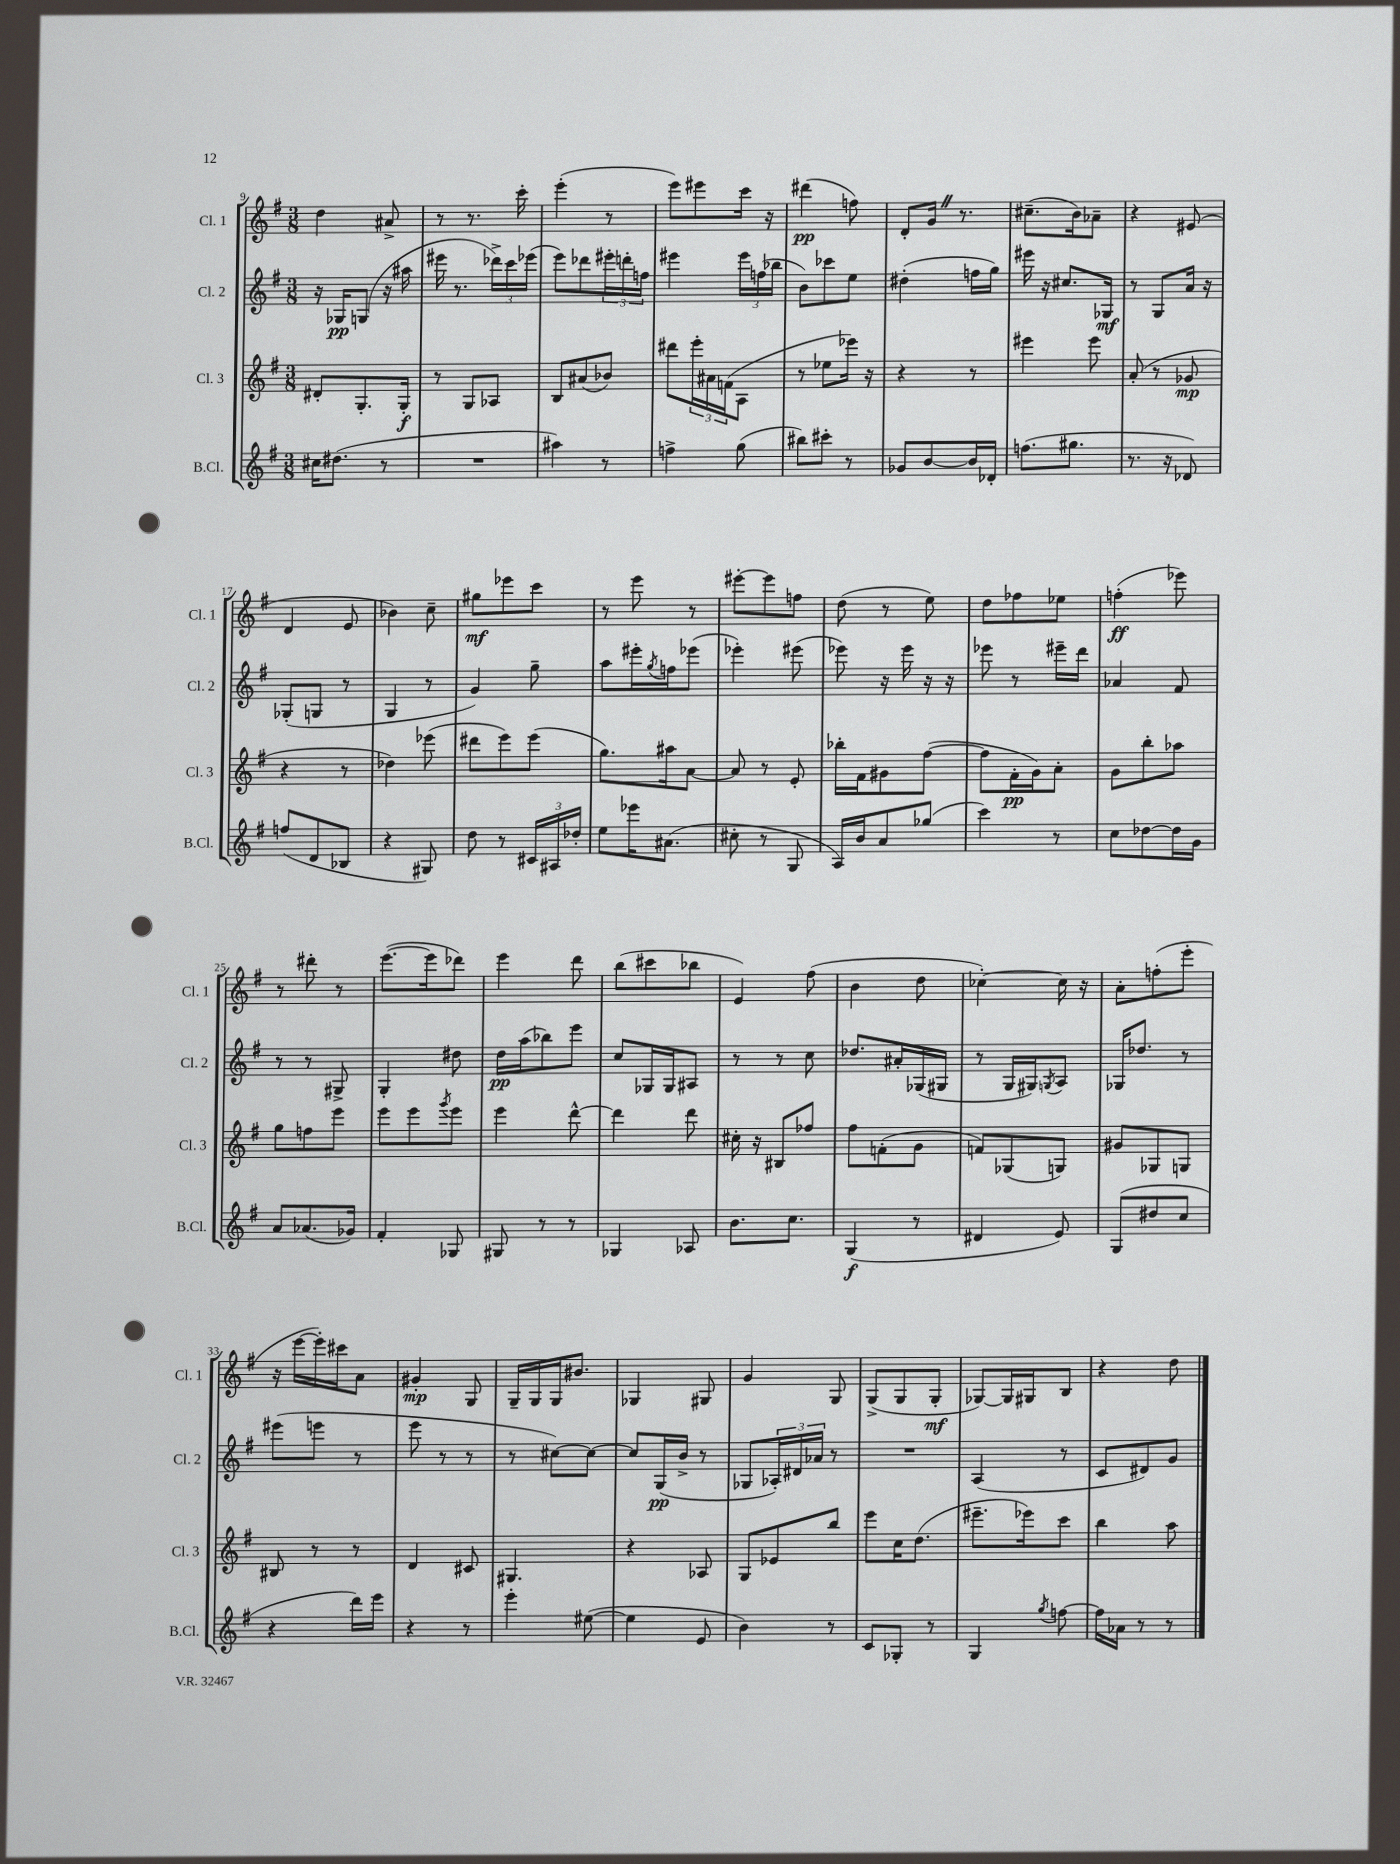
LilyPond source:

<<
\new StaffGroup <<
\new Staff = "s0" \with { instrumentName = "Cl. 1" shortInstrumentName = "Cl. 1" } {
    \clef treble \key g \major \numericTimeSignature \time 3/8
    d''4 ais'8-> |
    r8 r8. c'''16-. |
    e'''4-.( r8 |
    e'''8) eis'''8 c'''16 r16 |
    dis'''4\pp( f''8) |
    d'8-. g'16 \once \override BreathingSign.text = \markup { \musicglyph "scripts.caesura.straight" } \breathe r8. |
    cis''8.--( b'16) aes'8-- |
    r4 eis'8( |
    d'4 e'8 |
    bes'4) c''8-- |
    gis''8\mf ees'''8 c'''8 |
    r8 e'''8 r8 |
    eis'''8~-. eis'''8 f''8 |
    d''8( r8 e''8) |
    d''8 fes''8 ees''8 |
    f''4-.\ff( ees'''8) |
    r8 dis'''8-. r8 |
    e'''8.~( e'''16 des'''8) |
    e'''4 d'''8 |
    b''8( cis'''8 bes''8 |
    e'4) fis''8( |
    b'4 d''8 |
    ces''4~-.) ces''16 r16 |
    a'8-. f''8-.( e'''8-. |
    r16 e'''16~ e'''16-.) cis'''16 a'8 |
    gis'4-.\mp g8 |
    g16-- g16 g16 bis'8. |
    ges4 gis8 |
    g'4 g8 |
    g8->( g8 g8-.\mf |
    ges8~) ges16 gis16 b8 |
    r4 d''8 \bar "|." |
}
\new Staff = "s1" \with { instrumentName = "Cl. 2" shortInstrumentName = "Cl. 2" } {
    \clef treble \key g \major \numericTimeSignature \time 3/8
    r16 ges16\pp g8( r16 ais''16 |
    eis'''16 r8. \tuplet 3/2 { des'''16->) c'''16 ees'''16( } |
    e'''8) des'''8 \tuplet 3/2 { eis'''16-. d'''16-. f''16 } |
    eis'''4 \tuplet 3/2 { eis'''16 f''16( bes''16 } |
    b'8) ces'''8 e''8 |
    dis''4-.( f''16 g''16) |
    eis'''16 r16 cis''8. ges16\mf |
    r8 g8 a'16 r16 |
    ges8-.( g8 r8 |
    g4 r8 |
    g'4) g''8-- |
    a''8 eis'''16-. \acciaccatura { g''8 } f''16 ees'''8( |
    ees'''4-.) eis'''8( |
    ees'''8) r16 ees'''16 r16 r16 |
    ees'''8 r8 eis'''16-- d'''16 |
    aes'4 fis'8 |
    r8 r8 gis8-> |
    g4-. dis''8 |
    d''16\pp a''16( bes''8) e'''8 |
    c''8 ges16 ges16 ais8 |
    r8 r8 c''8 |
    des''8. ais'16-. ges16( gis16 |
    r8 g16 gis16) \acciaccatura { g8 } a8 |
    ges16 des''8. r8 |
    eis'''8( e'''8 r8 |
    e'''8 r8 r8 |
    r8 cis''8~) cis''8~ |
    cis''8 g16\pp( b'16-> r8 |
    ges8 \tuplet 3/2 { aes16-.) dis'16 aes'16 } r8 |
    R4. |
    a4( r8 |
    c'8 dis'8) g'8 \bar "|." |
}
\new Staff = "s2" \with { instrumentName = "Cl. 3" shortInstrumentName = "Cl. 3" } {
    \clef treble \key g \major \numericTimeSignature \time 3/8
    dis'8-. g8.-. g16-.\f |
    r8 g8 aes8 |
    b8 ais'8( bes'8) |
    dis'''8 \tuplet 3/2 { e'''16-. ais'16 f'16( } a8 |
    r8 ees''8 ees'''16) r16 |
    r4 r8 |
    eis'''4 eis'''8 |
    a'8-.( r8 ges'8\mp |
    r4 r8 |
    des''4) ees'''8( |
    dis'''8 e'''8) e'''8( |
    g''8.) ais''16 a'8~ |
    a'8 r8 e'8-. |
    bes''16-. fis'16 gis'8 fis''8~( |
    fis''8 fis'16-.\pp g'16) a'8-. |
    g'8 b''8-. aes''8 |
    g''8 f''8 e'''8 |
    e'''8 e'''8 \acciaccatura { g'''8 } e'''8 |
    e'''4 d'''8~-^ |
    d'''4 d'''8 |
    cis''16-. r16 bis8 fes''8 |
    fis''8 f'8-.( g'8 |
    f'8) ges8( g8) |
    gis'8 ges8 g8 |
    bis8 r8 r8 |
    d'4 cis'8 |
    gis4. |
    r4 aes8 |
    g8 ees'8 b''8 |
    e'''8 c''16 d''8.( |
    eis'''8.-- ees'''16) c'''8 |
    b''4 a''8 \bar "|." |
}
\new Staff = "s3" \with { instrumentName = "B.Cl." shortInstrumentName = "B.Cl." } {
    \clef treble \key g \major \numericTimeSignature \time 3/8
    cis''16 dis''8.( r8 |
    R4. |
    ais''4) r8 |
    f''4-> g''8( |
    bis''8) cis'''8-. r8 |
    ges'8 b'8~ b'16 des'16-. |
    f''8.( gis''8. |
    r8. r16 des'8) |
    f''8( d'8 bes8 |
    r4 gis8) |
    d''8 r8 \tuplet 3/2 { cis'16 ais16 des''16-. } |
    e''8 ees'''16 ais'8.( |
    cis''8-. r8 g8 |
    a16) b'16 a'8 ges''8( |
    c'''4) r8 |
    c''8 des''8~ des''16 g'16 |
    a'8 aes'8.( ges'16) |
    fis'4-. ges8 |
    gis8 r8 r8 |
    ges4 aes8 |
    b'8. c''8. |
    g4\f( r8 |
    dis'4 e'8) |
    g8( dis''8 c''8 |
    r4 d'''16) e'''16 |
    r4 r8 |
    e'''4-. eis''8~( |
    eis''4 e'8 |
    b'4) r8 |
    c'8 ges8-. r8 |
    g4 \acciaccatura { g''8 } f''8~ |
    f''16 aes'16 r8 r8 \bar "|." |
}
>>
>>
\layout { \context { \Score currentBarNumber = #9 } }
